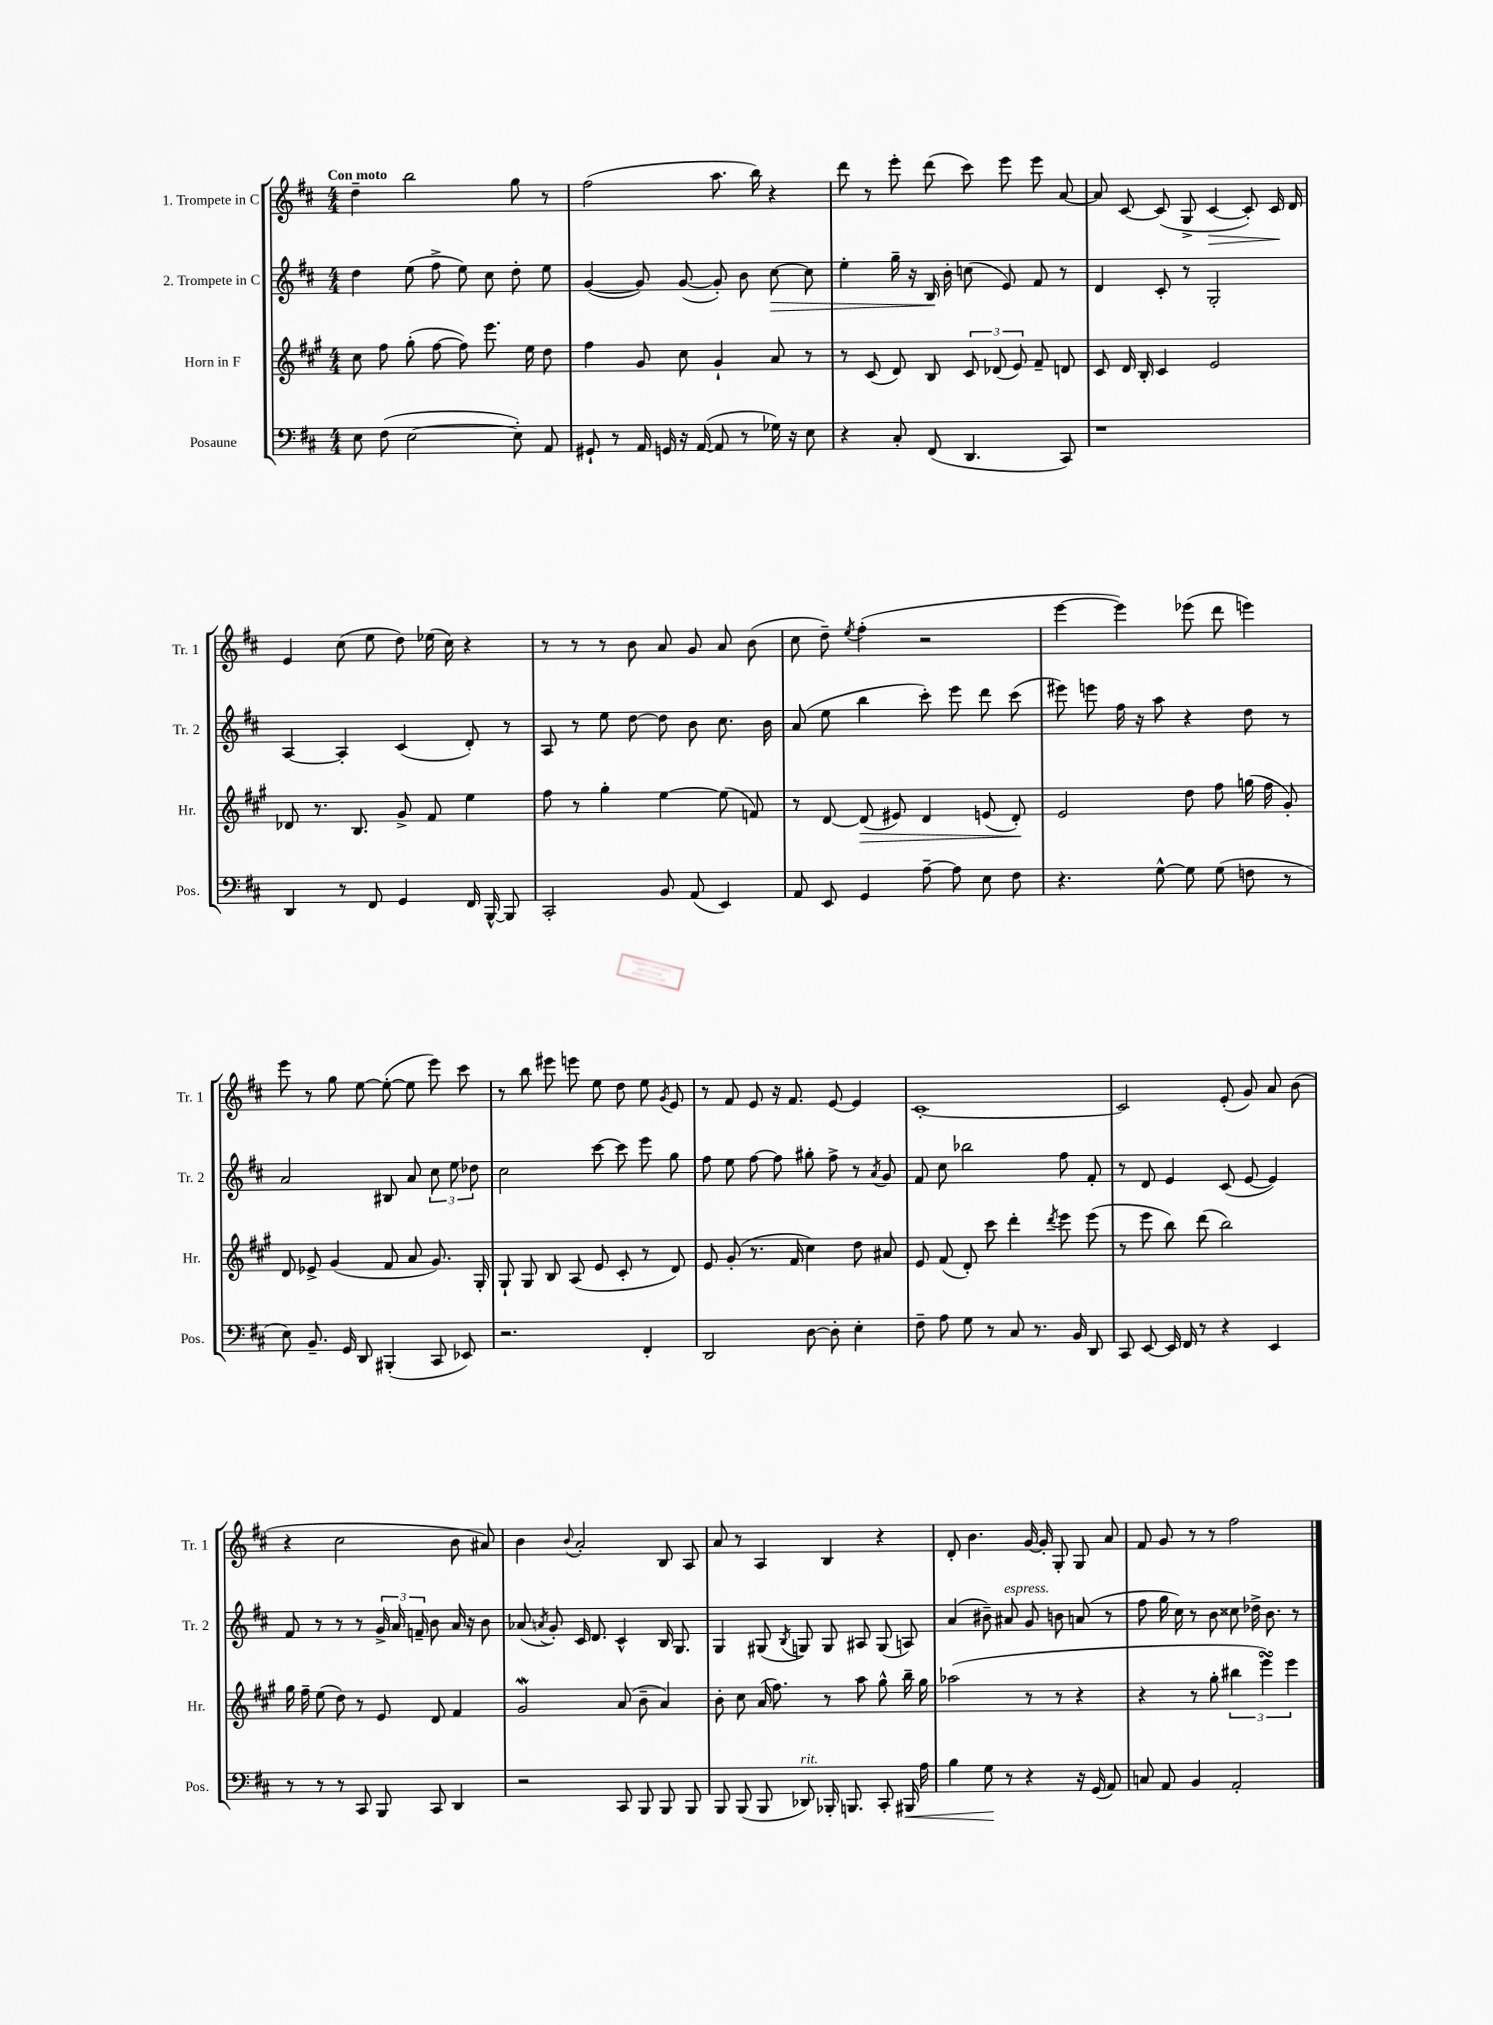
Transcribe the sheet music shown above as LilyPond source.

<<
\new StaffGroup <<
\new Staff = "s0" \with { instrumentName = "1. Trompete in C" shortInstrumentName = "Tr. 1" } {
    \clef treble \key d \major \numericTimeSignature \time 4/4 \tempo "Con moto"
    \autoBeamOff d''4-- b''2 g''8 r8 |
    fis''2( a''8. b''16) r4 |
    d'''8 r8 e'''8-. d'''8( cis'''8) e'''8 e'''8 a'8~ |
    a'8 cis'8~ cis'8( g8-> cis'4~\> cis'8-.) cis'16\! d'16 |
    e'4 cis''8( e''8 d''8) ees''16( cis''16) r4 |
    r8 r8 r8 b'8 a'8 g'8 a'8 b'8( |
    cis''8 d''8--) \acciaccatura { e''8 } fis''4-.( r2 |
    e'''4~ e'''4) ees'''8( d'''8 e'''4) |
    e'''8 r8 g''8 e''8~ e''8~-.( e''8 e'''8) cis'''8 |
    r8 b''8 eis'''8 e'''8 e''8 d''8 e''8 \acciaccatura { g'8 } e'8 |
    r8 fis'8 e'8 r16 fis'8. e'8~ e'4 |
    cis'1~-. |
    cis'2 e'8-.( g'8) a'8 b'8( |
    r4 cis''2 b'8 ais'8) |
    b'4 \appoggiatura { b'8 } a'2-. b8 a8 |
    a'8 r8 a4 b4 r4 |
    d'8-. b'4. g'16~ g'16-. g8-. g8 a'8 |
    fis'8 g'8 r8 r8 fis''2 \bar "|." |
}
\new Staff = "s1" \with { instrumentName = "2. Trompete in C" shortInstrumentName = "Tr. 2" } {
    \clef treble \key d \major \numericTimeSignature \time 4/4
    \autoBeamOff d''4 e''8( fis''8-> e''8) cis''8 d''8-. e''8 |
    g'4~( g'8) g'8~( g'8-.) b'8 cis''8~\> cis''8 |
    e''4-. g''16-- r16 b16\! b'16-. c''8( e'8) fis'8 r8 |
    d'4 cis'8-. r8 g2-. |
    a4~ a4-. cis'4( d'8-.) r8 |
    a8 r8 e''8 d''8~ d''8 b'8 cis''8. b'16 |
    a'8( e''8 b''4 cis'''8-.) e'''8 d'''8 cis'''8( |
    eis'''8) e'''8 fis''16 r16 a''8 r4 d''8 r8 |
    a'2 bis8 a'8 \tuplet 3/2 { cis''8 e''8 des''8 } |
    cis''2 cis'''8~ cis'''8 e'''8 g''8 |
    fis''8 e''8 fis''8~ fis''8 gis''8-. fis''8-> r8 \acciaccatura { a'8 } g'8 |
    fis'8 cis''8 bes''2 fis''8 fis'8-. |
    r8 d'8 e'4 cis'8( e'8~ e'4) |
    fis'8 r8 r8 r8 \tuplet 3/2 { g'16-> a'16 f'16-- } b'8 a'16 r16 b'8 |
    aes'8( \acciaccatura { a'8 } g'8-.) cis'16 d'8. cis'4-^ b16 g8. |
    g4 gis8( \acciaccatura { b8 } g8) g8 ais8 g8( a8) |
    a'4( bis'8--) ais'8^\markup { \italic "espress." } g'8 b'8 a'8( r8 |
    fis''8 g''16 cis''16) r8 b'8 cisis''8 des''16-> b'8. r8 \bar "|." |
}
\new Staff = "s2" \with { instrumentName = "Horn in F" shortInstrumentName = "Hr." } {
    \clef treble \key a \major \numericTimeSignature \time 4/4
    \autoBeamOff cis''8 fis''8 gis''8-.( fis''8~ fis''8) e'''8. e''16 d''8 |
    fis''4 gis'8 cis''8 gis'4-! a'8 r8 |
    r8 cis'8( d'8) b8 \tuplet 3/2 { cis'8 des'8( e'8) } fis'8-- d'8 |
    cis'8 d'16 b16-. cis'4 e'2 |
    des'8 r8. b8. gis'8-> fis'8 e''4 |
    fis''8 r8 gis''4-. e''4~ e''8( f'8) |
    r8 d'8~ d'8\>( eis'8) d'4 e'8( d'8-.\!) |
    e'2 d''8 fis''8 g''16( fis''16 gis'8-.) |
    d'8 ees'8-> gis'4( fis'8 a'8 gis'8.) gis16-. |
    gis8-! gis8 b8 a8( e'8 cis'8-. r8 d'8) |
    e'8 gis'8-.( r8. fis'16 cis''4) d''8 ais'8 |
    e'8 fis'8( d'8-.) cis'''8 d'''4-. \acciaccatura { d'''8 } e'''8 e'''8( |
    r8 e'''8 b''8) d'''8( b''2) |
    gis''16 fis''16-- e''8( d''8) r8 e'8 d'8 fis'4 |
    gis'2\mordent a'8( b'8-- a'4) |
    b'8-. cis''8 a'16( fis''8.) r8 a''8 gis''8-^ b''16-- gis''16 |
    aes''2( r8 r8 r4 |
    r4 r8 gis''8-. \tuplet 3/2 { bis''4 e'''4\turn) e'''4 } \bar "|." |
}
\new Staff = "s3" \with { instrumentName = "Posaune" shortInstrumentName = "Pos." } {
    \clef bass \key d \major \numericTimeSignature \time 4/4
    \autoBeamOff e8 fis8( e2~ e8-.) a,8 |
    gis,8-! r8 a,16 g,16 r16 a,16~( a,8 r8 ges16) r16 e8 |
    r4 cis8-. fis,8( d,4. cis,8) |
    r1 |
    d,4 r8 fis,8 g,4 fis,16 b,,16~-^ b,,8 |
    cis,2-. b,8 a,8( e,4) |
    a,8 e,8 g,4 a8~-- a8 e8 fis8 |
    r4. g8~-^ g8 g8( f8 r8 |
    e8) b,8.-- g,16 d,8 bis,,4-.( cis,8 ees,8) |
    r2. fis,4-. |
    d,2 d8~ d8-. e4-. |
    fis8-- a8 g8 r8 cis8 r8. b,16 d,8 |
    cis,8 e,8~ e,16 fis,16 r8 r4 e,4 |
    r8 r8 r8 cis,8 b,,8 cis,8 d,4 |
    r2 cis,8 b,,8 b,,8 b,,8 |
    b,,8 b,,8( b,,8 des,8^\markup { \italic "rit." }) bes,,16-. b,,8. cis,8-. bis,,16\< a16 |
    b4 g8\! r8 r4 r16 g,16( a,8) |
    c8 a,8 b,4 a,2-. \bar "|." |
}
>>
>>
\layout { \context { \Score \remove "Bar_number_engraver" } }
